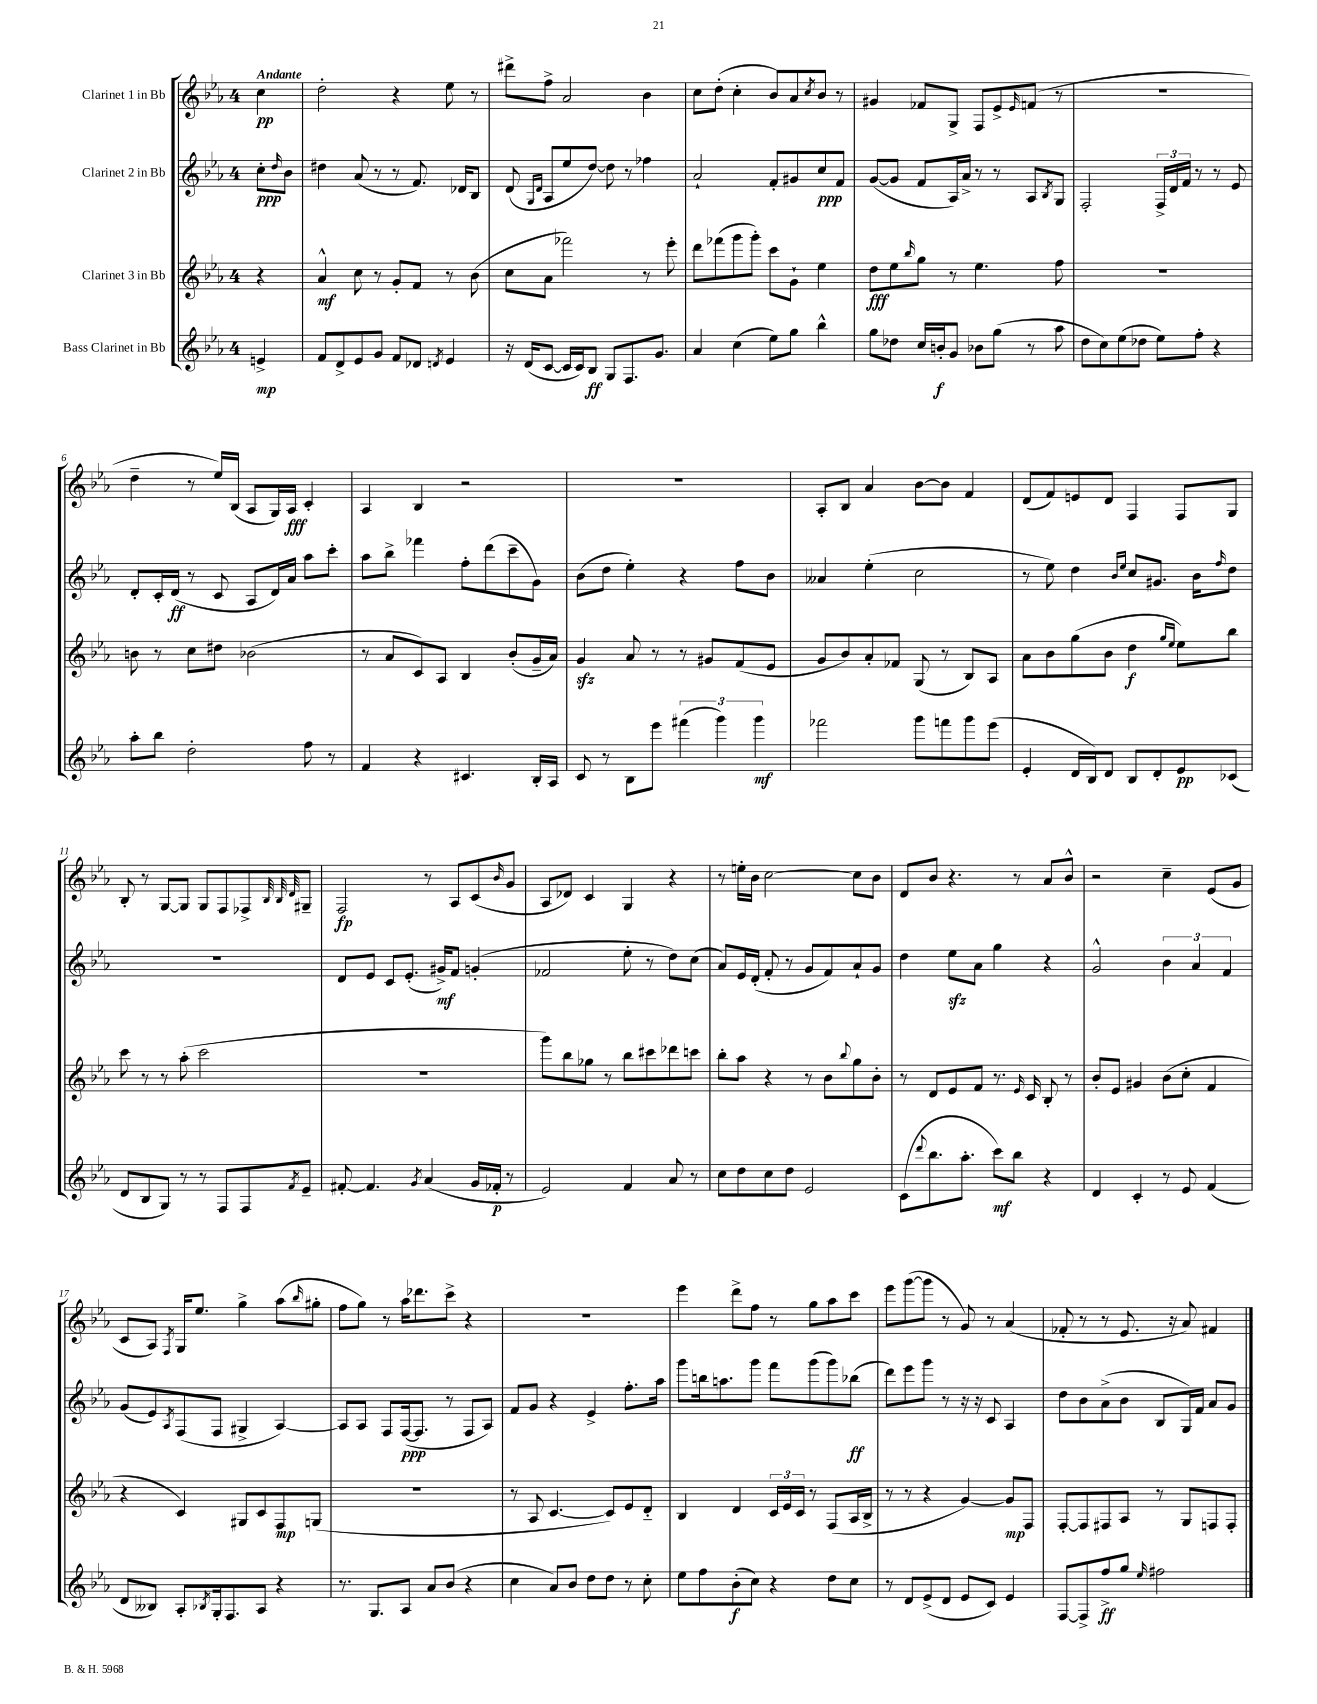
<<
\new StaffGroup <<
\new Staff = "s0" \with { instrumentName = "Clarinet 1 in Bb" } {
    \clef treble \key ees \major \once \override Staff.TimeSignature.style = #'single-digit \time 4/4 \partial 4 \tempo "Andante"
    c''4\pp |
    d''2-. r4 ees''8 r8 |
    dis'''8-> f''8-> aes'2 bes'4 |
    c''8 d''8-.( c''4-. bes'8) aes'8 \acciaccatura { c''8 } bes'8 r8 |
    gis'4 fes'8 g8-> f8 ees'8-> \grace { ees'16 } f'8( r8 |
    R1 |
    d''4-- r8 ees''16) bes16( aes8 g16) aes16\fff c'4-. |
    aes4 bes4 r2 |
    R1 |
    aes8-. bes8 aes'4 bes'8~ bes'8 f'4 |
    d'8( f'8) e'8 d'8 f4 f8 g8 |
    bes8-. r8 g8~ g8 g8 f8 fes8-> \grace { bes32 bes32 d'32 } gis8-- |
    f2\fp r8 aes8 c'8( \grace { bes'16 } g'8 |
    aes8 des'8) c'4 g4 r4 |
    r8 e''16-. bes'16 c''2~ c''8 bes'8 |
    d'8 bes'8 r4. r8 aes'8 bes'8-^ |
    r2 c''4-- ees'8( g'8 |
    c'8 aes8) \acciaccatura { f8 } g16 ees''8. g''4-> aes''8( \grace { bes''16 } gis''8-. |
    f''8 g''8) r8 aes''16 des'''8. c'''8-> r4 |
    R1 |
    ees'''4 d'''8-> f''8 r8 g''8 aes''8 c'''8 |
    ees'''8 g'''8~( g'''8 r8 g'8) r8 aes'4( |
    fes'8-. r8 r8 ees'8. r16 aes'8) fis'4 \bar "|." |
}
\new Staff = "s1" \with { instrumentName = "Clarinet 2 in Bb" } {
    \clef treble \key ees \major \once \override Staff.TimeSignature.style = #'single-digit \time 4/4 \partial 4
    c''8-.\ppp \grace { d''16 } bes'8 |
    dis''4 aes'8( r8 r8 f'8.) des'16 bes8 |
    d'8( \grace { g16 d'16 } aes8 ees''8 d''8~) d''8 r8 fes''4 |
    aes'2-! f'8-. gis'8 c''8\ppp f'8 |
    g'8~( g'8 f'8 aes16) aes'16-> r8 r8 aes8 \acciaccatura { bes8 } g8 |
    f2-. \tuplet 3/2 { f16-> d'16 f'16 } r8 r8 ees'8 |
    d'8-. c'16-. d'16\ff( r8 c'8 aes8 d'16) aes'16 aes''8 c'''8-. |
    aes''8 bes''8-> fes'''4 f''8-. d'''8( c'''8-- g'8) |
    bes'8( d''8 ees''4-.) r4 f''8 bes'8 |
    aeses'4 ees''4-.( c''2 |
    r8 ees''8) d''4 \grace { bes'16 ees''16 } c''8 gis'8. bes'16 \grace { f''16 } d''8 |
    R1 |
    d'8 ees'8 c'8 ees'8.-.( gis'16->\mf) f'8 g'4-.( |
    fes'2 ees''8-. r8 d''8) c''8( |
    aes'8) ees'16 d'16-.( f'8-. r8 g'8 f'8) aes'8-! g'8 |
    d''4 ees''8\sfz aes'8 g''4 r4 |
    g'2-^ \tuplet 3/2 { bes'4 aes'4 f'4 } |
    g'8( ees'8) \acciaccatura { aes8 } f8( f8 gis4-> aes4~) |
    aes8 aes8 f8 f16~\ppp( f8. r8 f8 aes8) |
    f'8 g'8 r4 ees'4-> f''8.-. aes''16 |
    g'''8 b''16 a''8. g'''8 f'''8 g'''8( g'''8) bes''8\ff( |
    d'''8) ees'''8 g'''8 r8 r16 r16 c'8 aes4 |
    d''8 bes'8 aes'8->( bes'8 bes8 g16) f'16 aes'8 g'8 \bar "|." |
}
\new Staff = "s2" \with { instrumentName = "Clarinet 3 in Bb" } {
    \clef treble \key ees \major \once \override Staff.TimeSignature.style = #'single-digit \time 4/4 \partial 4
    r4 |
    aes'4-^\mf c''8 r8 g'8-. f'8 r8 bes'8( |
    c''8 aes'8 fes'''2) r8 ees'''8-. |
    d'''8 fes'''8( g'''8 g'''8-.) c'''8 g'8-! ees''4 |
    d''8\fff ees''8 \grace { bes''16 } g''8 r8 ees''4. f''8 |
    R1 |
    b'8 r8 c''8 dis''8 bes'2( |
    r8 aes'8 c'8) aes8 bes4 bes'8-.( g'16-- aes'16) |
    g'4\sfz aes'8 r8 r8 gis'8 f'8( ees'8 |
    g'8 bes'8) aes'8-. fes'8 g8( r8 bes8) aes8 |
    aes'8 bes'8 g''8( bes'8 d''4\f \grace { g''16 ees''16 } ees''8) bes''8 |
    c'''8 r8 r8 aes''8-.( c'''2 |
    R1 |
    g'''8) bes''8 ges''8 r8 bes''8 cis'''8 des'''8 c'''8 |
    bes''8-. aes''8 r4 r8 bes'8 \appoggiatura { bes''8 } g''8 bes'8-. |
    r8 d'8 ees'8 f'8 r8. \grace { ees'16 } c'16 bes8-. r8 |
    bes'8-. ees'8 gis'4 bes'8( c''8-. f'4 |
    r4 c'4) gis8 c'8 f8\mp g8( |
    R1 |
    r8 aes8 c'4.~ c'8) ees'8 d'8-_ |
    bes4 d'4 \tuplet 3/2 { c'16 ees'16 c'16 } r8 f8( aes16 bes16-> |
    r8 r8 r4 g'4~) g'8\mp f8 |
    f8~-. f8 fis8 aes8 r8 g8 f8 f8-. \bar "|." |
}
\new Staff = "s3" \with { instrumentName = "Bass Clarinet in Bb" } {
    \clef treble \key ees \major \once \override Staff.TimeSignature.style = #'single-digit \time 4/4 \partial 4
    e'4->\mp |
    f'8 d'8-> ees'8 g'8 f'8 des'8 \acciaccatura { d'8 } ees'4 |
    r16 d'16( c'8~ c'16 c'16) bes8\ff g8 f8. g'8. |
    aes'4 c''4( ees''8) g''8 bes''4-^ |
    g''8 des''8 c''16 b'16-.\f g'8 bes'8 g''8( r8 aes''8 |
    d''8 c''8) ees''8( des''8 ees''8) f''8-. r4 |
    aes''8-. bes''8 d''2-. f''8 r8 |
    f'4 r4 cis'4. bes16-. aes16 |
    c'8 r8 bes8 ees'''8 \tuplet 3/2 { fis'''4( g'''4) g'''4\mf } |
    fes'''2 g'''8 f'''8 g'''8 ees'''8( |
    ees'4-. d'16 bes16) d'8 bes8 d'8-. ees'8\pp ces'8( |
    d'8 bes8 g8) r8 r8 f8 f8 \acciaccatura { f'8 } ees'8-- |
    fis'8~-. fis'4. \acciaccatura { g'8 } aes'4( g'16 fes'16-.\p r8 |
    ees'2) f'4 aes'8 r8 |
    c''8 d''8 c''8 d''8 ees'2 |
    c'8( \appoggiatura { d'''8 } bes''8. aes''8.-. c'''8\mf) bes''8 r4 |
    d'4 c'4-. r8 ees'8 f'4( |
    d'8 beses8) aes8-. \acciaccatura { bes8 } g16-. f8. aes8 r4 |
    r8. g8. aes8 aes'8 bes'8( r4 |
    c''4 aes'8) bes'8 d''8 d''8 r8 c''8-. |
    ees''8 f''8 bes'8-.\f( c''8) r4 d''8 c''8 |
    r8 d'8 ees'8->( d'8 ees'8 c'8) ees'4 |
    f8~ f8-> f''8->\ff g''8 \grace { ees''16 } fis''2 \bar "|." |
}
>>
>>
